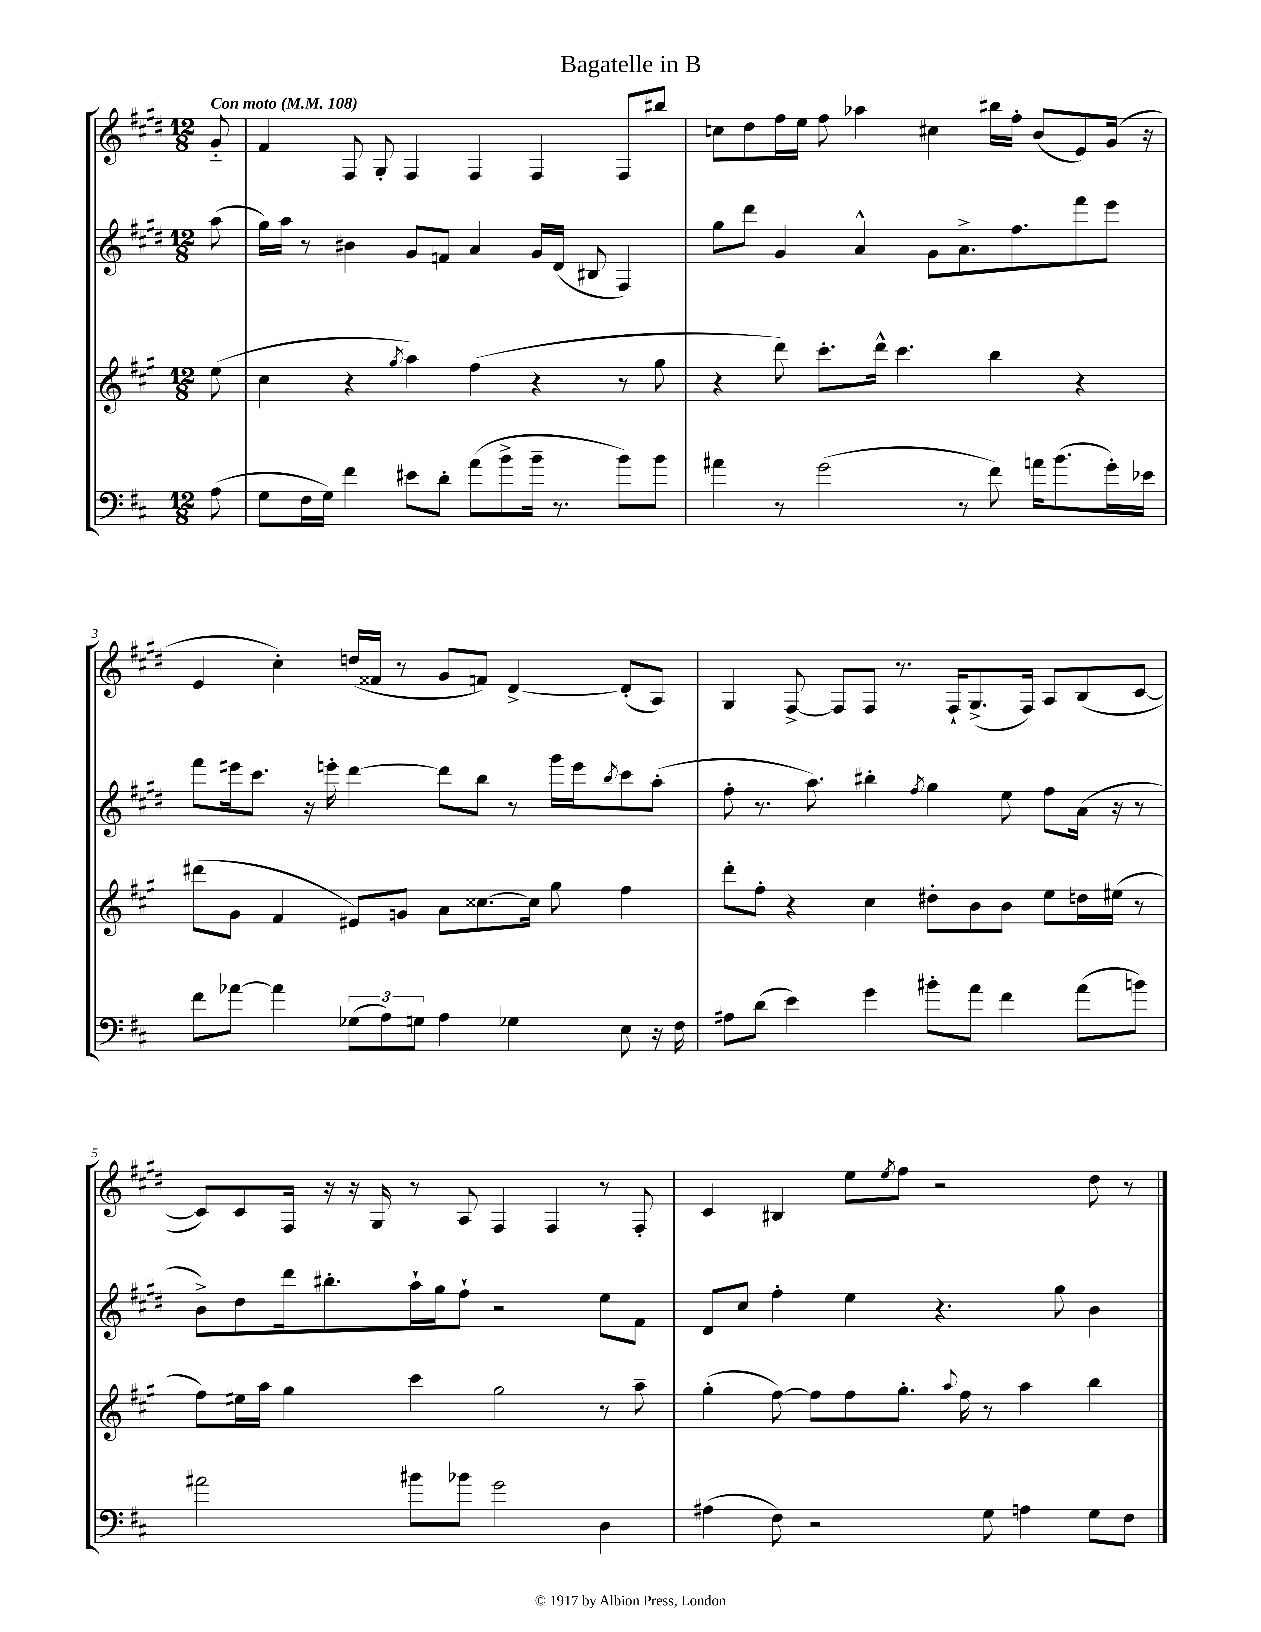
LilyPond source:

\header { title = "Bagatelle in B" }
<<
\new StaffGroup <<
\new Staff = "s0" {
    \clef treble \key e \major \numericTimeSignature \time 12/8 \partial 8 \tempo "Con moto" 4 = 108
    gis'8-_ |
    fis'4 fis8 gis8-. fis4 fis4 fis4 fis8 bis''8 |
    c''8 dis''8 fis''16 e''16 fis''8 aes''4 cis''4 bis''16 fis''16-. b'8( e'8) gis'16( r16 |
    e'4 cis''4-.) d''16( fisis'16 r8 gis'8 f'8) dis'4~-> dis'8-.( a8) |
    gis4 fis8~-> fis8 fis8 r8. fis16-! gis8.->( fis16) a8 b8( cis'8~ |
    cis'8) cis'8 fis16 r16 r16 gis16 r8 a8 fis4 fis4 r8 fis8-. |
    cis'4 bis4 e''8 \acciaccatura { e''8 } fis''8 r2 dis''8 r8 \bar "|." |
}
\new Staff = "s1" {
    \clef treble \key e \major \numericTimeSignature \time 12/8 \partial 8
    a''8( |
    gis''16) a''16 r8 bis'4 gis'8 f'8 a'4 gis'16 dis'16( bis8 fis4) |
    gis''8 dis'''8 gis'4 a'4-^ gis'8 a'8.-> fis''8. fis'''8 e'''8 |
    fis'''8 eis'''16 cis'''8. r16 e'''16-. dis'''4~ dis'''8 b''8 r8 gis'''16 e'''16 \acciaccatura { b''8 } cis'''8 a''8-.( |
    fis''8-. r8. a''8.) bis''4-. \acciaccatura { fis''8 } gis''4 e''8 fis''8 a'16( r16 r8 |
    b'8->) dis''8 dis'''16 bis''8.-. a''16-! gis''16 fis''8-! r2 e''8 fis'8 |
    dis'8 cis''8 fis''4-. e''4 r4. gis''8 b'4 \bar "|." |
}
\new Staff = "s2" {
    \clef treble \key a \major \numericTimeSignature \time 12/8 \partial 8
    e''8( |
    cis''4 r4 \acciaccatura { gis''8 } a''4) fis''4( r4 r8 gis''8 |
    r4 d'''8) cis'''8.-. d'''16-^ cis'''4. b''4 r4 |
    dis'''8( gis'8 fis'4 eis'8) g'8 a'8 cisis''8.~ cisis''16 gis''8 fis''4 |
    d'''8-. fis''8-. r4 cis''4 dis''8-. b'8 b'8 e''8 d''16 eis''16( r8 |
    fis''8) eis''16 a''16 gis''4 cis'''4 gis''2 r8 a''8-- |
    gis''4-.( fis''8~) fis''8 fis''8 gis''8.-. \appoggiatura { a''8 } fis''16 r8 a''4 b''4 \bar "|." |
}
\new Staff = "s3" {
    \clef bass \key d \major \numericTimeSignature \time 12/8 \partial 8
    a8( |
    g8 fis16 g16) fis'4 eis'8 d'8-. a'8( b'8-> b'16-- r8. b'8) b'8 |
    ais'4 r8 g'2( r8 fis'8) a'16 b'8.( g'16-.) ees'16 |
    fis'8 aes'8~ aes'4 \tuplet 3/2 { ges8( a8) g8 } a4 ges4 e8 r16 fis16 |
    ais8 d'8( e'4) g'4 bis'8-. a'8 fis'4 a'8( b'8) |
    ais'2 bis'8 bes'8 g'2 d4 |
    ais4( fis8) r2 g8 a4 g8 fis8 \bar "|." |
}
>>
>>
